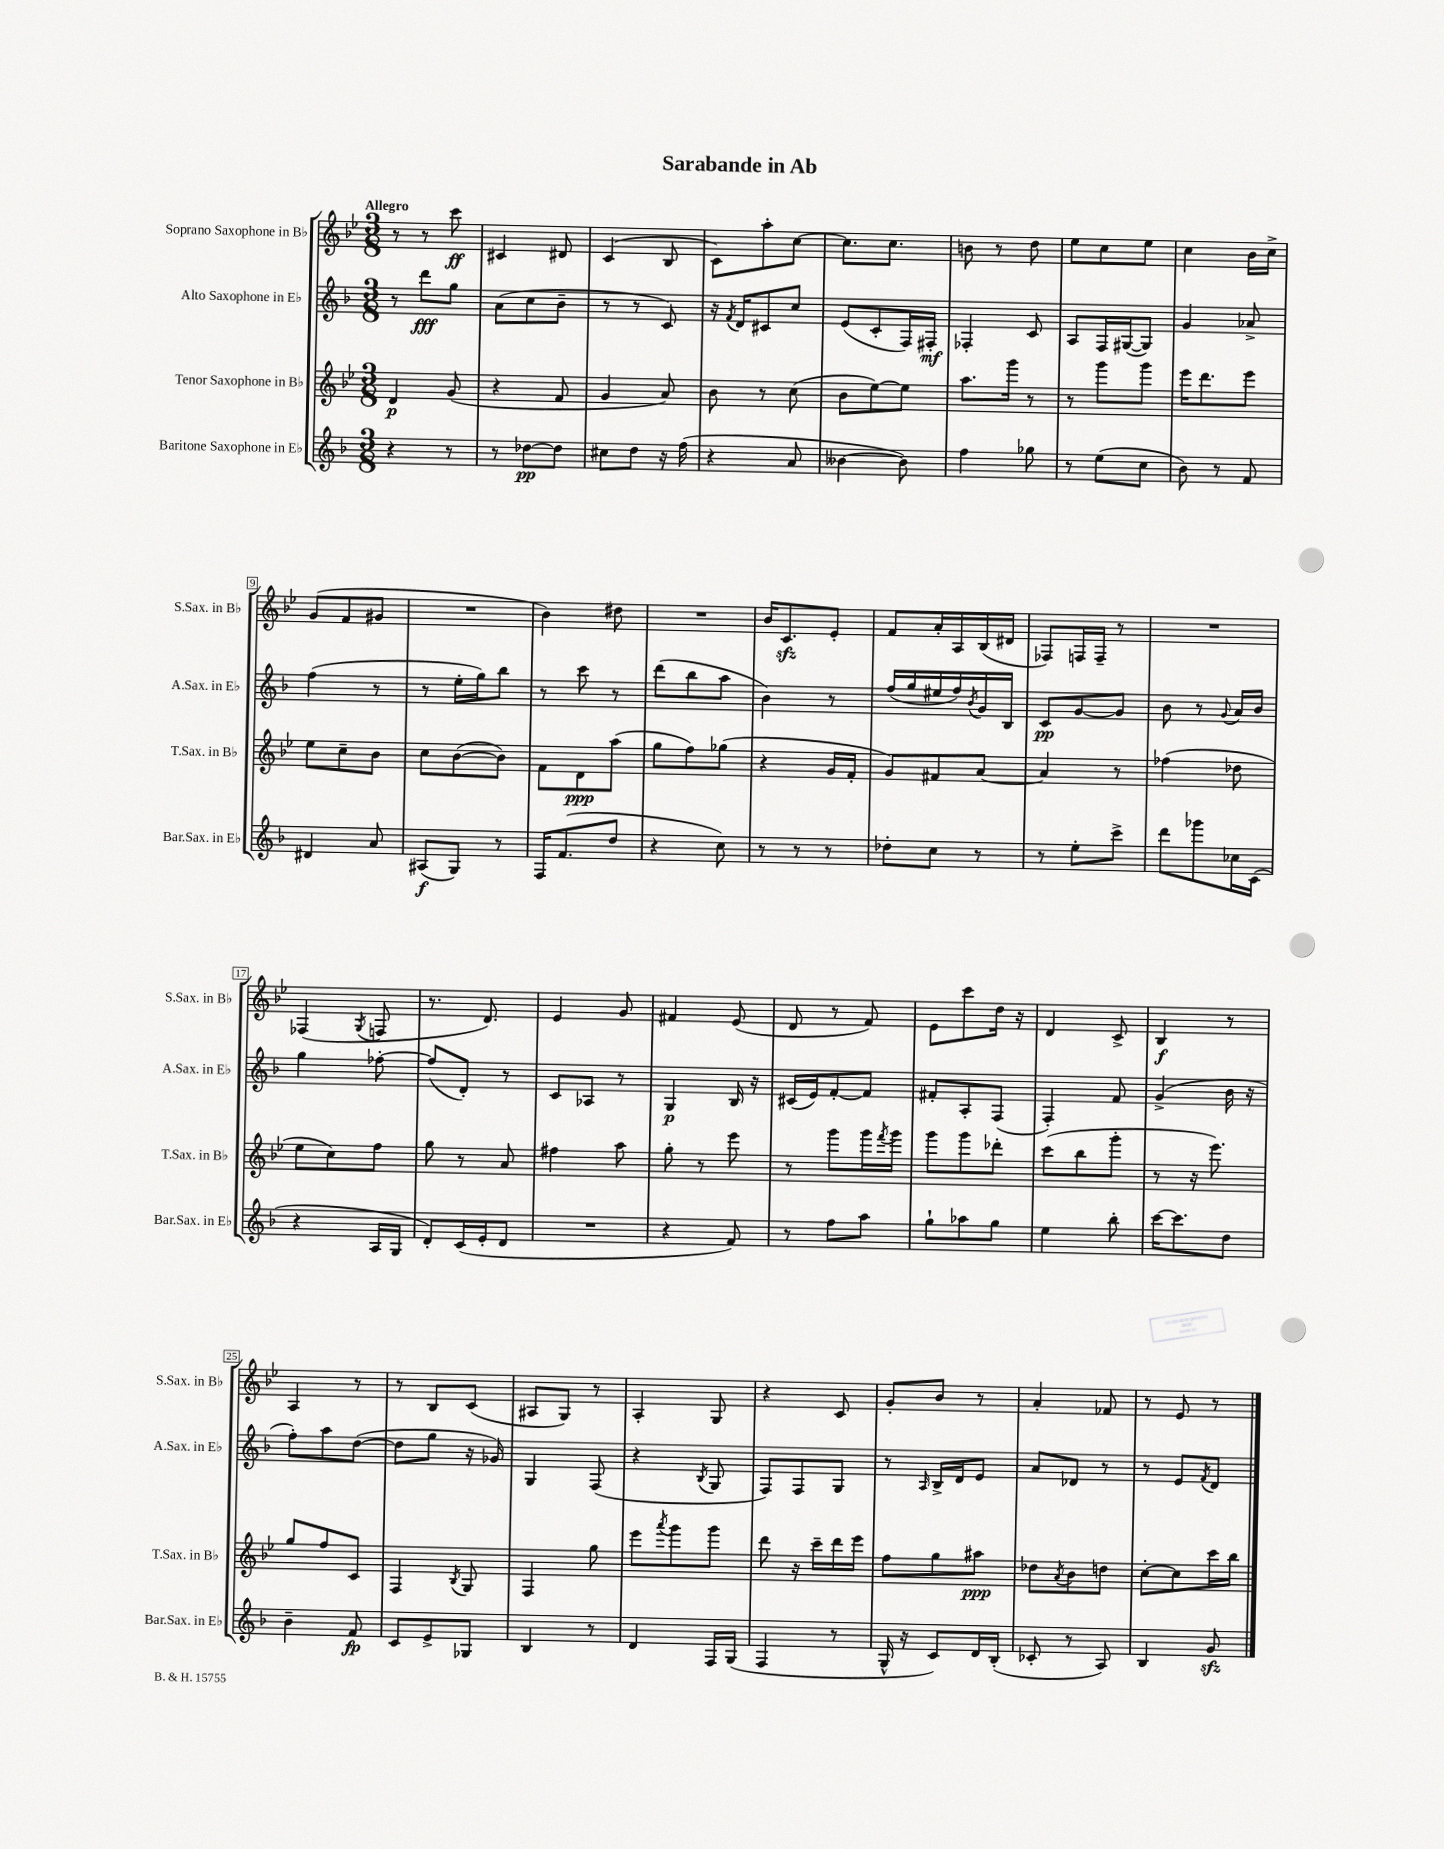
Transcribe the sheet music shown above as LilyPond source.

\header { title = "Sarabande in Ab" }
<<
\new StaffGroup <<
\new Staff = "s0" \with { instrumentName = "Soprano Saxophone in Bb" shortInstrumentName = "S.Sax. in Bb" } {
    \clef treble \key bes \major \numericTimeSignature \time 3/8 \tempo "Allegro"
    r8 r8 c'''8\ff |
    cis'4 dis'8 |
    c'4( bes8 |
    c'8) a''8-. c''8~ |
    c''8. c''8. |
    b'8 r8 d''8 |
    ees''8 c''8 ees''8 |
    c''4 bes'16 c''16-> |
    g'8( f'8 gis'8 |
    R4. |
    bes'4) dis''8 |
    R4. |
    bes'16 c'8.\sfz ees'8-. |
    f'8 a'16-. a16 bes16( dis'16 |
    fes8) f16 f16-- r8 |
    R4. |
    fes4( \acciaccatura { g8 } f8 |
    r8. d'8.) |
    ees'4 g'8 |
    fis'4 ees'8( |
    d'8 r8 f'8) |
    ees'8 c'''8 d''16 r16 |
    d'4 c'8-> |
    bes4\f r8 |
    a4 r8 |
    r8 bes8 c'8( |
    ais8 g8) r8 |
    a4-. g8 |
    r4 c'8 |
    g'8-. bes'8 r8 |
    a'4-. fes'8 |
    r8 ees'8 r8 \bar "|." |
}
\new Staff = "s1" \with { instrumentName = "Alto Saxophone in Eb" shortInstrumentName = "A.Sax. in Eb" } {
    \clef treble \key f \major \numericTimeSignature \time 3/8
    r8 d'''8\fff g''8 |
    a'8( c''8 bes'8-- |
    r8 r8 c'8) |
    r16 \acciaccatura { f'8 } d'16 cis'8 c''8 |
    e'8( c'8-. f16) fis16-.\mf |
    fes4-. c'8 |
    a8 f16 gis16~( gis8) |
    g'4 aes'8-> |
    f''4( r8 |
    r8 e''16-. g''16) bes''8 |
    r8 c'''8 r8 |
    d'''8( bes''8 a''8 |
    bes'4) r8 |
    f''16( g''16 eis''16 f''16) \acciaccatura { bes'8 } g'16 bes16 |
    c'8\pp g'8~ g'8 |
    bes'8 r8 \appoggiatura { g'8 } a'16 bes'16 |
    g''4 fes''8~-. |
    fes''8( d'8-.) r8 |
    c'8 aes8 r8 |
    g4\p bes16 r16 |
    cis'16( e'16) f'8~-. f'8 |
    fis'8-. a8-. f8( |
    f4-.) f'8 |
    g'4->( bes'16 r16 |
    f''8-.) a''8 d''8~( |
    d''8 g''8 r16 ges'16) |
    g4 f8( |
    r4 \acciaccatura { bes8 } g8 |
    f8) f8 g8 |
    r8 \grace { a16 } bes16-> d'16 e'8 |
    a'8 des'8 r8 |
    r8 e'8 \acciaccatura { f'8 } d'8 \bar "|." |
}
\new Staff = "s2" \with { instrumentName = "Tenor Saxophone in Bb" shortInstrumentName = "T.Sax. in Bb" } {
    \clef treble \key bes \major \numericTimeSignature \time 3/8
    d'4\p g'8( |
    r4 f'8 |
    g'4 a'8) |
    bes'8 r8 c''8( |
    bes'8 ees''8~) ees''8 |
    a''8. g'''16 r8 |
    r8 g'''8 g'''8 |
    ees'''16 d'''8. ees'''8 |
    ees''8 c''8-- bes'8 |
    c''8 bes'8~( bes'8) |
    f'8 d'8\ppp a''8( |
    g''8 f''8) ges''8( |
    r4 g'16 f'16-. |
    g'8) fis'8 a'8~ |
    a'4 r8 |
    fes''4( des''8 |
    ees''8 c''8) f''8 |
    g''8 r8 a'8 |
    fis''4 a''8 |
    g''8-. r8 ees'''8 |
    r8 g'''8 g'''16 \acciaccatura { f'''8 } g'''16 |
    g'''8 g'''8 des'''8-. |
    c'''8( bes''8 g'''8-. |
    r8 r16 ees'''8.) |
    g''8 f''8 c'8 |
    f4 \acciaccatura { bes8 } g8 |
    f4 g''8 |
    ees'''8 \acciaccatura { a'''8 } g'''8 g'''8 |
    d'''8 r16 c'''16-- d'''16 ees'''16 |
    f''8 g''8 ais''8\ppp |
    des''8 \acciaccatura { a'8 } bes'8 d''8 |
    c''8~-. c''8 c'''16 bes''16 \bar "|." |
}
\new Staff = "s3" \with { instrumentName = "Baritone Saxophone in Eb" shortInstrumentName = "Bar.Sax. in Eb" } {
    \clef treble \key f \major \numericTimeSignature \time 3/8
    r4 r8 |
    r8 des''8~\pp des''8 |
    cis''8 d''8 r16 f''16( |
    r4 a'8 |
    beses'4~ beses'8) |
    f''4 ges''8 |
    r8 e''8( c''8 |
    bes'8) r8 f'8 |
    dis'4 a'8 |
    ais8\f( g8) r8 |
    f16 f'8.( d''8 |
    r4 c''8) |
    r8 r8 r8 |
    des''8-. c''8 r8 |
    r8 e''8-. c'''8-> |
    d'''8 ges'''8 ces''16 c'16( |
    r4 a16 g16 |
    d'8-.) c'16( e'16-. d'8 |
    R4. |
    r4 f'8) |
    r8 f''8 a''8 |
    g''8-! aes''8 g''8 |
    e''4 bes''8-. |
    c'''16~ c'''8. d''8 |
    bes'4-- f'8\fp |
    c'8 e'8-> ges8 |
    bes4 r8 |
    d'4 f16 g16( |
    f4 r8 |
    g16-^ r16 c'8) d'16 bes16-.( |
    ces'8-. r8 a8) |
    bes4 g'8\sfz \bar "|." |
}
>>
>>
\layout { \context { \Score \override BarNumber.stencil = #(make-stencil-boxer 0.1 0.3 ly:text-interface::print) } }
